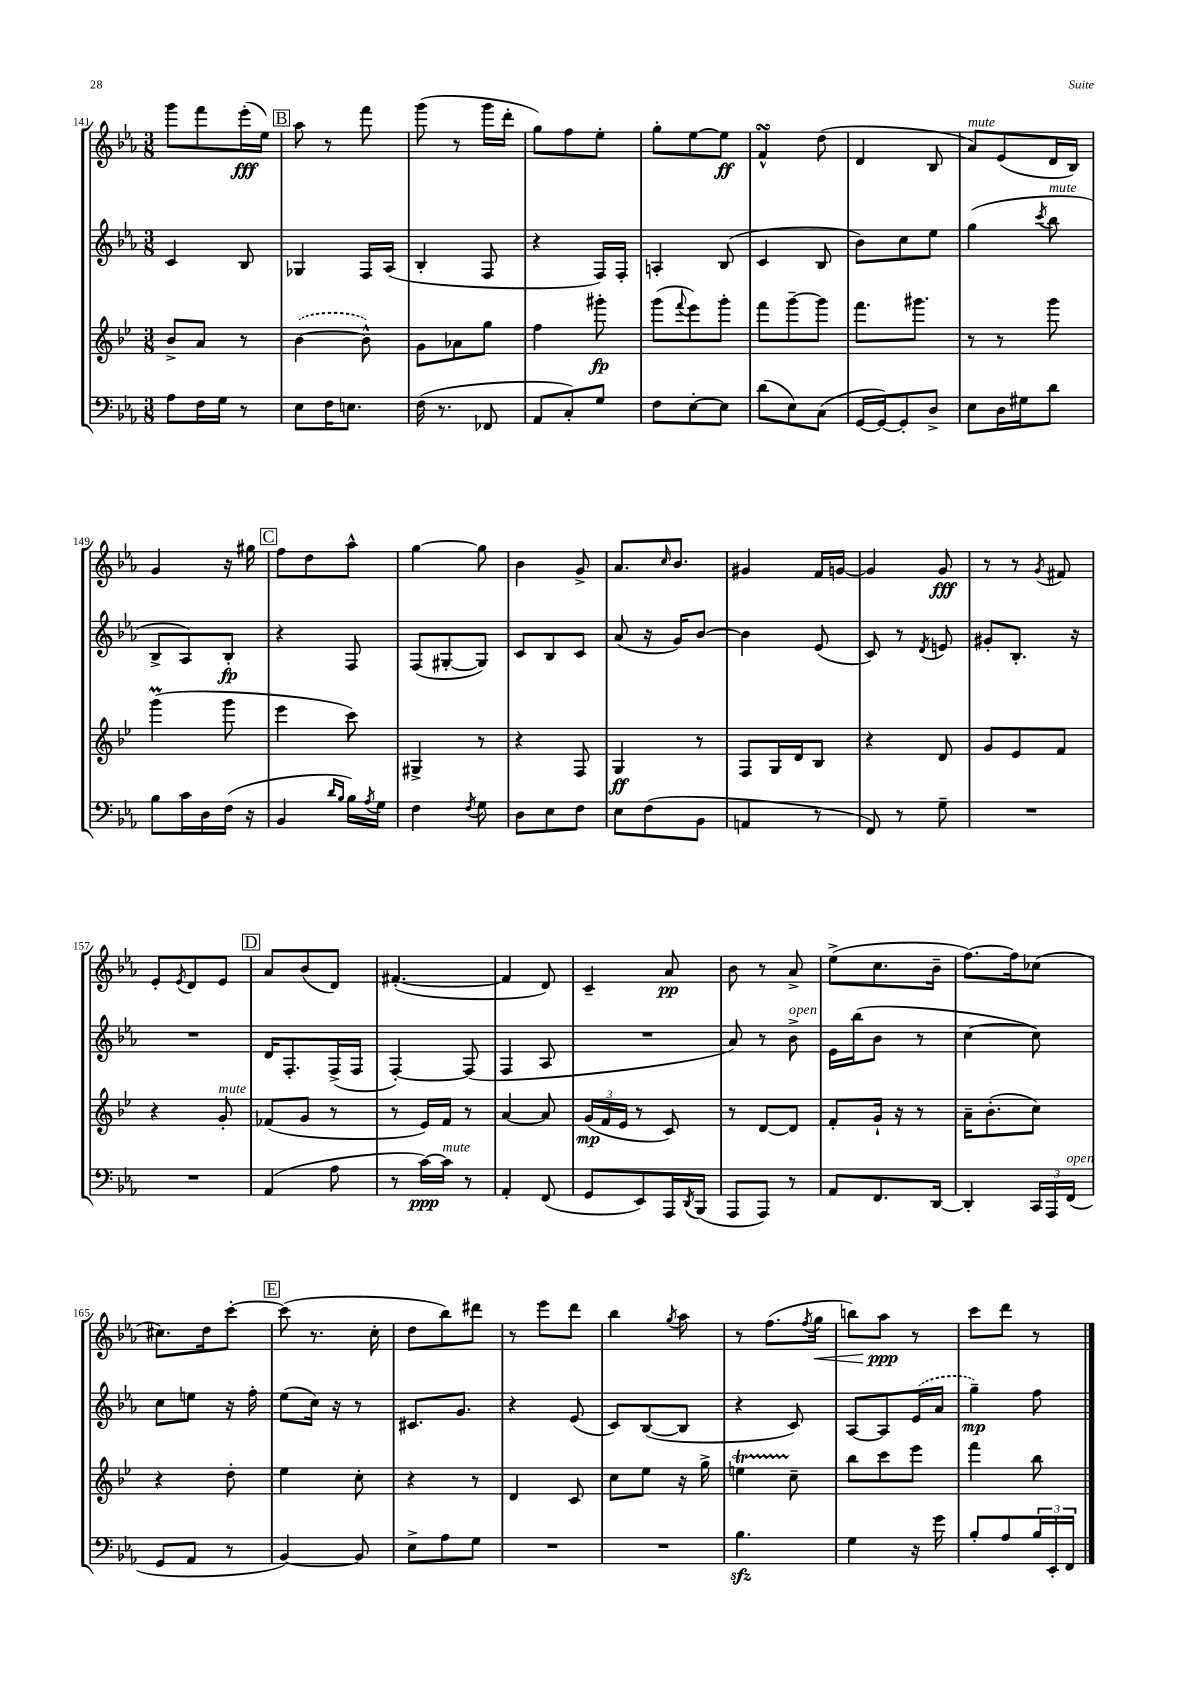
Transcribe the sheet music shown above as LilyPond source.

<<
\new StaffGroup <<
\new Staff = "s0" {
    \clef treble \key ees \major \numericTimeSignature \time 3/8
    g'''8 f'''8 ees'''16-.\fff( ees''16) |
    \mark \markup { \box "B" } aes''8 r8 f'''8 |
    g'''8( r8 g'''16 d'''16-. |
    g''8) f''8 ees''8-. |
    g''8-. ees''8~ ees''8\ff |
    f'4-^\turn d''8( |
    d'4 bes8 |
    aes'8^\markup { \italic "mute" }) ees'8( d'16 bes16) |
    g'4 r16 gis''16 |
    \mark \markup { \box "C" } f''8 d''8 aes''8-^ |
    g''4~ g''8 |
    bes'4 g'8-> |
    aes'8. \grace { c''16 } bes'8. |
    gis'4 f'16 g'16~ |
    g'4 g'8\fff |
    r8 r8 \acciaccatura { g'8 } fis'8 |
    ees'8-. \acciaccatura { ees'8 } d'8 ees'8 |
    \mark \markup { \box "D" } aes'8 bes'8( d'8) |
    fis'4.~-.( |
    fis'4 d'8) |
    c'4-- aes'8\pp |
    bes'8 r8 aes'8-> |
    ees''8->( c''8. bes'16-- |
    f''8.~) f''16 ces''8( |
    cis''8.) d''16 c'''8~-. |
    \mark \markup { \box "E" } c'''8( r8. c''16-. |
    d''8 bes''8) dis'''8 |
    r8 ees'''8 d'''8 |
    bes''4 \acciaccatura { g''8 } aes''8 |
    r8 f''8.( \acciaccatura { f''8 } g''16\< |
    b''8) aes''8\ppp\! r8 |
    c'''8 d'''8 r8 \bar "|." |
}
\new Staff = "s1" {
    \clef treble \key ees \major \numericTimeSignature \time 3/8
    c'4 bes8 |
    \mark \markup { \box "B" } ges4 f16 aes16( |
    bes4-. f8 |
    r4 f16) f16-. |
    a4-. bes8( |
    c'4 bes8 |
    bes'8) c''8 ees''8 |
    g''4( \acciaccatura { c'''8 } bes''8^\markup { \italic "mute" } |
    bes8-> aes8) bes8-.\fp |
    \mark \markup { \box "C" } r4 f8 |
    f8( gis8~-. gis8) |
    c'8 bes8 c'8 |
    aes'8( r16 g'16) bes'8~ |
    bes'4 ees'8( |
    c'8) r8 \acciaccatura { d'8 } e'8 |
    gis'8-. bes8.-. r16 |
    R4. |
    \mark \markup { \box "D" } d'16 f8.-. f16->( f16 |
    f4~-.) f8( |
    f4 aes8 |
    R4. |
    aes'8) r8 bes'8->^\markup { \italic "open" } |
    ees'16 bes''16( bes'8 r8 |
    c''4~ c''8) |
    c''8 e''8 r16 f''16-. |
    \mark \markup { \box "E" } ees''8( c''16) r16 r8 |
    cis'8. g'8. |
    r4 ees'8( |
    c'8) bes8~( bes8 |
    r4 c'8) |
    aes8~ aes8 \once \slurDashed ees'16( aes'16 |
    g''4--\mp) f''8 \bar "|." |
}
\new Staff = "s2" {
    \clef treble \key bes \major \numericTimeSignature \time 3/8
    bes'8-> a'8 r8 |
    \mark \markup { \box "B" } \once \slurDashed bes'4~( bes'8-^) |
    g'8 aes'8 g''8 |
    f''4 gis'''8-.\fp |
    g'''8( \appoggiatura { f'''8 } ees'''8) g'''8-. |
    f'''8 g'''8~-- g'''8 |
    f'''8. gis'''8. |
    r8 r8 g'''8 |
    g'''4\prall( g'''8 |
    \mark \markup { \box "C" } ees'''4 c'''8) |
    gis4-> r8 |
    r4 f8 |
    g4\ff r8 |
    f8 g16 d'16 bes8 |
    r4 d'8 |
    g'8 ees'8 f'8 |
    r4 g'8-.^\markup { \italic "mute" } |
    \mark \markup { \box "D" } fes'8( g'8 r8 |
    r8 ees'16) f'16 r8 |
    a'4~ a'8 |
    \tuplet 3/2 { g'16\mp( f'16 ees'16 } r8 c'8) |
    r8 d'8~ d'8 |
    f'8-. g'16-! r16 r8 |
    a'16-- bes'8.-.( c''8) |
    r4 d''8-. |
    \mark \markup { \box "E" } ees''4 c''8-. |
    r4 r8 |
    d'4 c'8 |
    c''8 ees''8 r16 g''16-> |
    e''4\startTrillSpan c''8--\stopTrillSpan |
    bes''8 c'''8 ees'''8 |
    f'''4 bes''8 \bar "|." |
}
\new Staff = "s3" {
    \clef bass \key ees \major \numericTimeSignature \time 3/8
    aes8 f16 g16 r8 |
    \mark \markup { \box "B" } ees8 f16 e8. |
    f16( r8. fes,8 |
    aes,8 c8-.) g8 |
    f8 ees8~-. ees8 |
    d'8( ees8) c8( |
    g,16~ g,16~) g,8-. d8-> |
    ees8 d16 gis16 d'8 |
    bes8 c'16 d16 f16( r16 |
    \mark \markup { \box "C" } bes,4 \grace { d'16 bes16 } bes16) \acciaccatura { aes8 } g16 |
    f4 \acciaccatura { f8 } g8 |
    d8 ees8 f8 |
    ees8 f8( bes,8 |
    a,4 r8 |
    f,8) r8 g8-- |
    R4. |
    R4. |
    \mark \markup { \box "D" } aes,4( aes8 |
    r8 c'16~\ppp) c'16^\markup { \italic "mute" } r8 |
    aes,4-. f,8( |
    g,8 ees,8) aes,,16 \acciaccatura { d,8 } bes,,16( |
    aes,,8 aes,,8) r8 |
    aes,8 f,8. d,16~ |
    d,4-. \tuplet 3/2 { c,16 aes,,16 f,16^\markup { \italic "open" }( } |
    g,8 aes,8 r8 |
    \mark \markup { \box "E" } bes,4~) bes,8 |
    ees8-> aes8 g8 |
    R4. |
    R4. |
    bes4.\sfz |
    g4 r16 g'16 |
    bes8-. aes8 \tuplet 3/2 { bes16 ees,16-. f,16 } \bar "|." |
}
>>
>>
\layout { \context { \Score currentBarNumber = #141 } }
